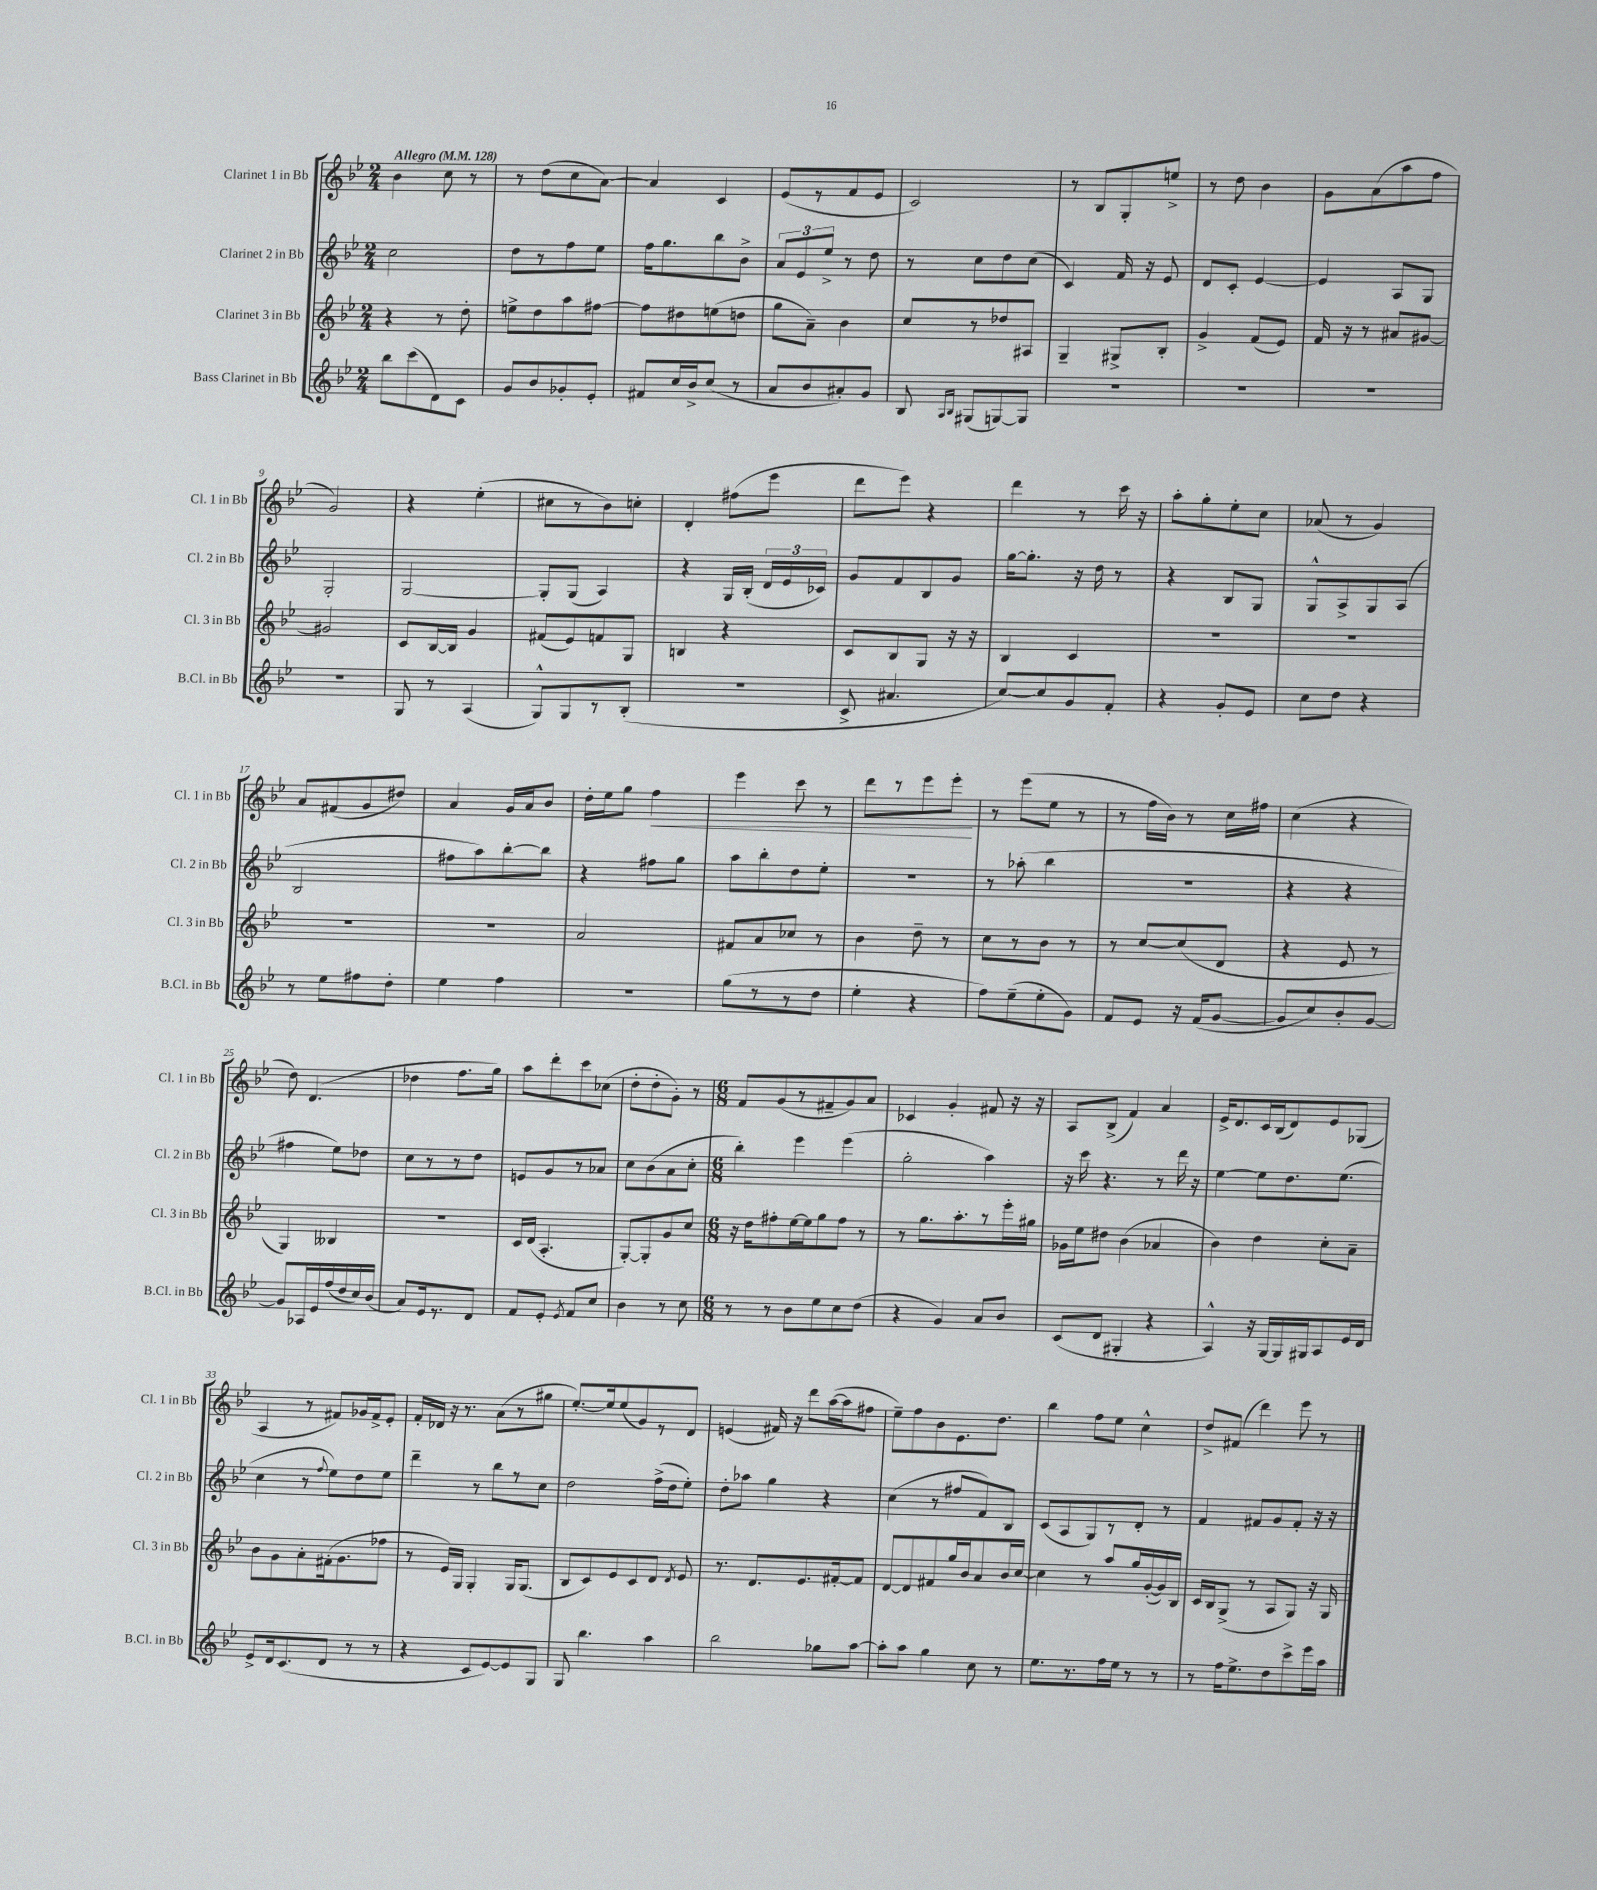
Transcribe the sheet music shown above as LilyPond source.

<<
\new StaffGroup <<
\new Staff = "s0" \with { instrumentName = "Clarinet 1 in Bb" shortInstrumentName = "Cl. 1 in Bb" } {
    \clef treble \key bes \major \numericTimeSignature \time 2/4 \tempo "Allegro" 4 = 128
    \autoBeamOff bes'4 c''8 r8 |
    r8 d''8[( c''8 a'8]~) |
    a'4 c'4 |
    ees'8[( r8 f'8 ees'8] |
    c'2) |
    r8 bes8[ g8-. e''8]-> |
    r8 d''8 bes'4 |
    g'8[ a'8( a''8 f''8] |
    g'2) |
    r4 ees''4-.( |
    cis''8[ r8 bes'8) c''8]-. |
    d'4-. fis''8[( ees'''8] |
    d'''8[ ees'''8]) r4 |
    d'''4 r8 c'''16 r16 |
    a''8[-. g''8-. ees''8-. c''8] |
    aes'8( r8 g'4) |
    a'8[ fis'8( g'8 dis''8]) |
    a'4 g'16[ a'16 bes'8] |
    d''16[-. ees''16 g''8] f''4\< |
    ees'''4 c'''8 r8 |
    d'''8[ r8 ees'''8 ees'''8]-.\! |
    r8 ees'''8[( ees''8] r8 |
    r8 f''16[ bes'16]) r8 c''16[ fis''16] |
    c''4( r4 |
    d''8) d'4.( |
    des''4 f''8.[ g''16]) |
    a''8[ d'''8-. c'''8 ces''8]( |
    d''8[-. d''8-. g'8]-.) r8 |
    \numericTimeSignature \time 6/8 f'8[ g'8( r8 fis'8-- g'8) a'8] |
    ces'4 g'4-. fis'8 r16 r16 |
    a8[ bes8]->( f'4) a'4 |
    ees'16[-> d'8. c'16 bes16( d'8) ees'8 ges8]( |
    a4 r8 fis'8[) ges'16 fis'16-> ees'8]-. |
    f'16[-. des'16] r16 r8. a'8[( r8 gis''8] |
    ees''8.[~-.) ees''16 ees''8( g'8) r8 d'8] |
    e'4( fis'16) r16 d'''8[ a''16~( a''16 fis''8] |
    ees''8[--) f''8 bes'8 ees'8. d''8.] |
    bes''4 f''8[ ees''8] c''4-^ |
    d''8[-> fis'8]( d'''4) ees'''8 r8 \bar "|." |
}
\new Staff = "s1" \with { instrumentName = "Clarinet 2 in Bb" shortInstrumentName = "Cl. 2 in Bb" } {
    \clef treble \key bes \major \numericTimeSignature \time 2/4
    \autoBeamOff c''2 |
    d''8[ r8 f''8 ees''8] |
    f''16[ g''8. bes''8 bes'8]-> |
    \tuplet 3/2 { a'8[ ees'8 ees''8]-> } r8 d''8 |
    r8 c''8[ d''8 c''8]( |
    c'4) f'16 r16 ees'8 |
    d'8[ c'8]-. ees'4~ |
    ees'4 a8[ g8] |
    g2-. |
    g2~ |
    g8[-. g8]( a4) |
    r4 g16[ bes16]-.( \tuplet 3/2 { d'16[ ees'16 ces'16]) } |
    g'8[ f'8 bes8 g'8] |
    g''16[~ g''8.]-. r16 d''16 r8 |
    r4 bes8[ g8] |
    g8[-^ a8-> g8 a8]( |
    bes2 |
    fis''8[ a''8) bes''8~-. bes''8] |
    r4 fis''8[ g''8] |
    a''8[ bes''8-. d''8 ees''8]-. |
    r2 |
    r8 aes''8-.( bes''4 |
    r2 |
    r4 r4 |
    fis''4 ees''8[) des''8] |
    c''8[ r8 r8 d''8] |
    e'8[ g'8 r8 aes'8] |
    c''8[ bes'8( a'8 c''8]-. |
    \numericTimeSignature \time 6/8 bes''4-.) ees'''4 ees'''4( |
    g''2-. a''4) |
    r16 c'''16 r4. r8 d'''16 r16 |
    ees''4~ ees''8[ d''8. ees''8.]( |
    c''4 r8 \appoggiatura { f''8 } ees''8[) d''8 ees''8] |
    d'''4-- r8 bes''8[ r8 c''8] |
    d''2 f''16[->( d''16 ees''8]-.) |
    d''8[-. aes''8] g''4 r4 |
    c''4( r8 fis''8[ f'8) bes8] |
    c'8[( a8 g8) r8 d'8]-. r8 |
    f'4 fis'8[ g'8 fis'8]-. r16 r16 \bar "|." |
}
\new Staff = "s2" \with { instrumentName = "Clarinet 3 in Bb" shortInstrumentName = "Cl. 3 in Bb" } {
    \clef treble \key bes \major \numericTimeSignature \time 2/4
    \autoBeamOff r4 r8 d''8-. |
    e''8[-> d''8 a''8 fis''8]~ |
    fis''8[ dis''8 e''8( d''8] |
    g''8[ a'8]--) bes'4 |
    c''8[ r8 des''8 ais8] |
    g4-- gis8[-> bes8]-. |
    g'4-> f'8[( ees'8]) |
    f'16 r16 r8 ais'8[ gis'8]~ |
    gis'2 |
    c'8[ bes16~ bes16] g'4 |
    fis'8[( ees'8) f'8 g8] |
    b4 r4 |
    c'8[ bes8 g8] r16 r16 |
    bes4 c'4 |
    R2 |
    R2 |
    R2 |
    R2 |
    a'2 |
    fis'8[ a'8 ces''8] r8 |
    bes'4 d''8-- r8 |
    c''8[ r8 bes'8] r8 |
    r8 c''8[~ c''8( d'8] |
    r4 ees'8 r8 |
    g4) beses4 |
    R2 |
    c'16[ d'16]( a4.-. |
    g8[~-.) g8-. g'8 c''8] |
    \numericTimeSignature \time 6/8 r16 d''16[ fis''8-. ees''16~ ees''16 g''8 fis''8] r8 |
    r8 g''8.[ a''8.-. r8 ees'''16-. gis''16] |
    ges'16[ ees''16 dis''8] bes'4( aes'4 |
    bes'4) d''4 c''8[-. a'8]-- |
    bes'8[ g'8 a'8-. fis'16-.( g'8. fes''8] |
    r8 ees'16[) g16] g4-. g16[ g8.]( |
    bes8[ c'8) ees'8 c'8 d'8] \acciaccatura { d'8 } ees'8 |
    r8. d'8.[ ees'8. fis'16~-. fis'8] |
    d'8[~ d'8 fis'8 g''16 bes'16 a'8 bes'16 c''16]~ |
    c''4 r8 a''8[ g''16 g'16~-.( g'16) bes16] |
    c'16[ bes16 g8]->( r8 a8[ g8]) r16 g16 \bar "|." |
}
\new Staff = "s3" \with { instrumentName = "Bass Clarinet in Bb" shortInstrumentName = "B.Cl. in Bb" } {
    \clef treble \key bes \major \numericTimeSignature \time 2/4
    \autoBeamOff bes''8[ c'''8( d'8) c'8] |
    g'8[ bes'8 ges'8-. ees'8]-. |
    fis'8[ c''16 bes'16-> c''8]( r8 |
    a'8[ bes'8 ais'8-.) g'8] |
    bes8 \grace { a16[ bes16] } gis8[( g8~) g8] |
    r2 |
    R2 |
    R2 |
    R2 |
    g8 r8 a4( |
    g8[-^) g8 r8 bes8]-.( |
    R2 |
    c'8-> ais'4. |
    c''8[~) c''8 g'8 f'8]-. |
    r4 g'8[-. ees'8] |
    c''8[ d''8] r4 |
    r8 ees''8[ fis''8 d''8]-. |
    ees''4 f''4 |
    r2 |
    g''8[( r8 r8 d''8] |
    ees''4-. r4 |
    f''8[) ees''8--( ees''8-. g'8]) |
    f'8[ ees'8] r16 f'16[( g'8]~ |
    g'8[ c''8) bes'8-. g'8]~ |
    g'8[ aes16 ees'16 f''16( d''16 c''16) bes'16]( |
    a'8[) ees'16 r8. d'8] |
    f'8[ ees'8]-. \acciaccatura { ees'8 } f'8[ c''8] |
    bes'4 r8 c''8 |
    \numericTimeSignature \time 6/8 r8 r8 bes'8[ ees''8 c''8 d''8]( |
    r4 g'4) a'8[ bes'8] |
    c'8[( d'8] gis4-. r4 |
    a4-^) r16 g16[~ g16 gis16 a8 ees'16 d'16] |
    ees'8[-> d'16 c'8.( d'8] r8 r8 |
    r4 c'8[ ees'8~) ees'8 g8] |
    g8 bes''4. a''4 |
    bes''2 ges''8[ a''8]~ |
    a''8[-. a''8] g''4 c''8 r8 |
    ees''8.[ r8. f''16 ees''16] r8 r8 |
    r8 f''16[ ees''8.-> d''8 c'''8-> ees'''16 a''16] \bar "|." |
}
>>
>>
